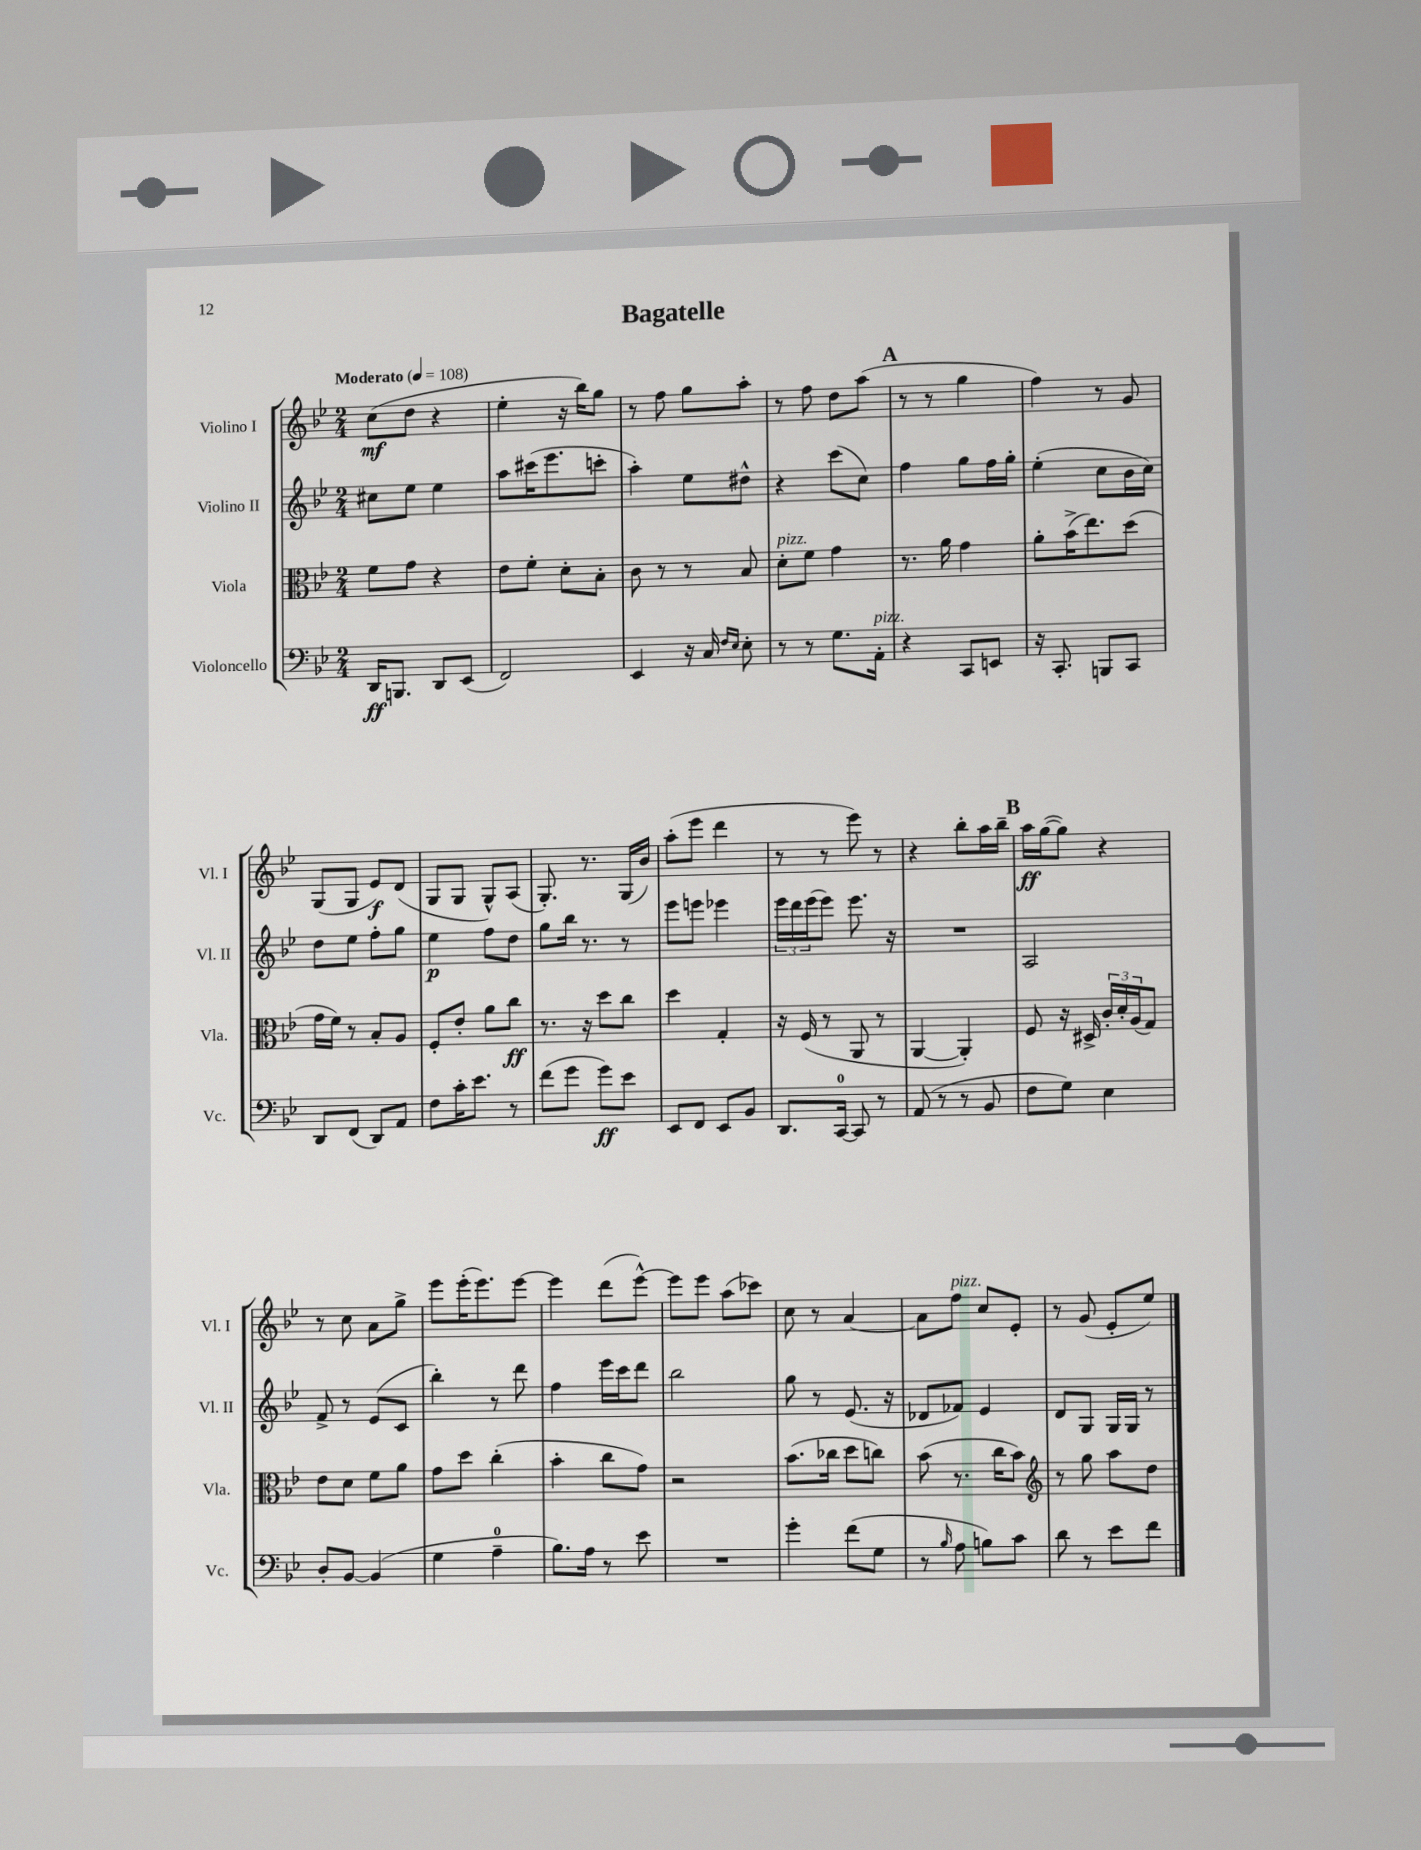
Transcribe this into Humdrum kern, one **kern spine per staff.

**kern	**kern	**kern	**kern
*staff4	*staff3	*staff2	*staff1
*clefF4	*clefC3	*clefG2	*clefG2
*k[b-e-]	*k[b-e-]	*k[b-e-]	*k[b-e-]
*M2/4	*M2/4	*M2/4	*M2/4
*MM108	*MM108	*MM108	*MM108
16DD	8f	8cc#	(8cc
8.BBB	.	.	.
.	8g	8ee-	8dd
8DD	4r	4ee-	4r
(8EE-	.	.	.
=	=	=	=
2FF)	8e-	8aa	4ee-'
.	8f'	(16ccc#	.
.	.	8.eee-	.
.	8d'	.	16r
.	.	.	16bb-)
.	8B-'	8ccc'	8gg
=	=	=	=
4EE-	8c	4aa')	8r
.	8r	.	8ff
16r	8r	8ee-	8gg
16C	.	.	.
16qqF	.	.	.
16qqE-	.	.	.
8E-'	8B-	8dd#^^	8aa'
=	=	=	=
8r	8d'	4r	8r
8r	8f	.	8ff
8.G	4g	(8ccc	8dd
.	.	8cc)	(8aa
16AA'	.	.	.
=	=	=	=
4r	8.r	4ff	8r
.	.	.	8r
.	16a	.	.
8CC	4g	8gg	4gg
8EE	.	16ff	.
.	.	16gg'	.
=	=	=	=
16r	8a'	(4ee-'	4ff)
8.CC'	.	.	.
.	(16b-^	.	.
.	8.ee-)	.	.
8BBB	.	8cc	8r
8CC	(8dd	16b-	8g
.	.	16cc)	.
=	=	=	=
8DD	16g	8dd	(8G
.	16f)	.	.
(8FF	8r	8ee-	8G
8DD)	8B-'	8ff'	8e-)
8AA	8A	8gg	(8d
=	=	=	=
8F	8F'	4ee-	8G
16c'	8e-'	.	8G
8.e-	.	.	.
.	8a	8ff	8G^^)
8r	8cc	8dd	(8A
=	=	=	=
(8f	8.r	8gg	8.G')
8g	.	16bb-	.
.	16r	8.r	8.r
8g)	8dd	.	.
8e-	8cc	8r	(16G
.	.	.	16b-)
=	=	=	=
8EE-	4dd	8eee-	(8aa'
8FF	.	8eee	8eee-
8EE-	4G'	4eee-	4ddd
8BB-	.	.	.
=	=	=	=
8.DD	16r	24eee-	8r
.	.	24ddd	.
.	(16F	.	.
.	.	(24eee-	.
.	8r	8eee-)	8r
[16CC	.	.	.
8CC]	8AA	8.eee-	8eee-)
8r	8r	.	8r
.	.	16r	.
=	=	=	=
(8AA	[4AA	2r	4r
8r	.	.	.
8r	4AA'])	.	8bb-'
8BB-	.	.	16aa
.	.	.	16bb-~
=	=	=	=
8F	8F	2A	16aa
.	.	.	([16gg
8G)	16r	.	8gg])
.	16D#^	.	.
4E-	24c'	.	4r
.	24d'	.	.
.	(24A	.	.
.	8G)	.	.
=	=	=	=
8D'	8e-	8f^	8r
[8BB-	8d	8r	8cc
(4BB-]	8f	(8e-	8a
.	8a	8c	8gg^
=	=	=	=
4G	8g	4bb-')	8eee-
.	8dd	.	(16eee-'
.	.	.	8.eee-)
4A~	(4cc'	8r	.
.	.	8ddd	[8eee-
=	=	=	=
8.B-)	4b-'	4ff	4eee-]
16A	.	.	.
8r	8cc	16eee-	(8ddd
.	.	16ccc	.
8e-	8g)	8ddd	[8eee-^^)
=	=	=	=
2r	2r	2bb-	8eee-]
.	.	.	8eee-
.	.	.	(8aa
.	.	.	8ccc-)
=	=	=	=
4g'	(8.b-	8gg	8cc
.	.	8r	8r
.	16cc-	.	.
(8f	8dd	(8.e-	[4a
8G	8cc)	.	.
.	.	16r	.
=	=	=	=
8r	(8b-	8d-	8a]
16qqB-	.	.	.
8A	8.r	8f-)	8ff
8B)	.	4e-	8cc
.	16cc	.	.
8c	8b-)	.	8e-'
=	=	=	=
*	*clefG2	*	*
8d	8r	8d	8r
8r	8gg	8G	(8g
8e-	8aa	16G	8e-'
.	.	16G	.
8f	8dd	8r	8ee-)
==	==	==	==
*-	*-	*-	*-
